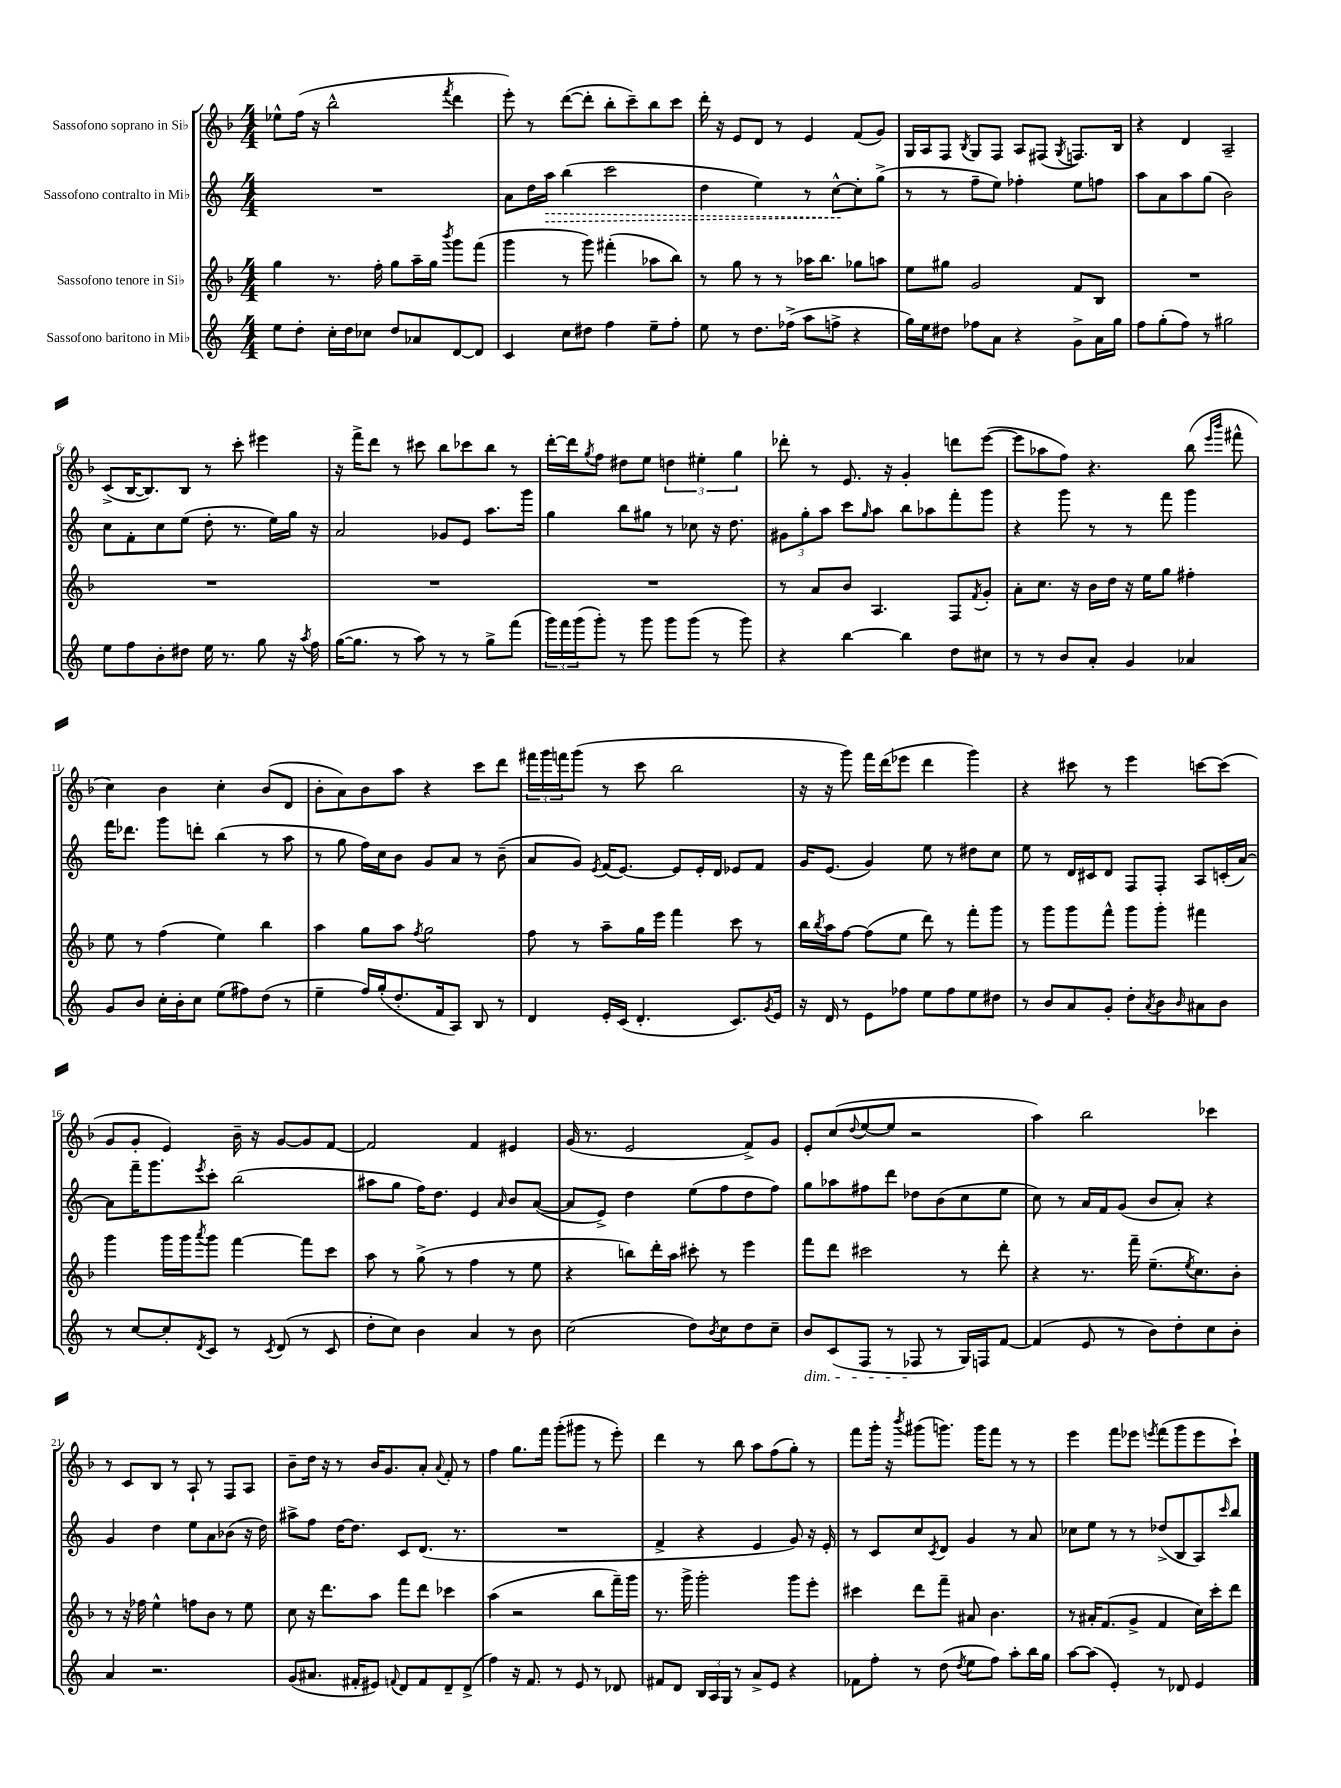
<<
\new StaffGroup <<
\new Staff = "s0" \with { instrumentName = "Sassofono soprano in Sib" } {
    \clef treble \key f \major \numericTimeSignature \time 4/4
    ees''8-^ f''16( r16 bes''2-^ \acciaccatura { f'''8 } d'''4 |
    e'''8-.) r8 d'''8~( d'''8-. bes''8-. c'''8--) bes''8 c'''8 |
    d'''16-. r16 e'8 d'8 r8 e'4 f'8( g'8) |
    g16 a16 f8 \acciaccatura { bes8 } g8 f8 a8 fis8( \acciaccatura { g8 } f8.) bes16 |
    r4 d'4 a2-- |
    c'8->( bes16~ bes8.) bes8 r8 c'''8-. eis'''4 |
    r16 f'''16-> d'''8 r8 cis'''8 bes''8 ces'''8 bes''8 r8 |
    d'''16~-. d'''16 \acciaccatura { g''8 } f''8 dis''8 e''8 \tuplet 3/2 { d''4 eis''4-. g''4 } |
    des'''8-. r8 e'8. r16 g'4-. d'''8 e'''8~( |
    e'''8 aes''8 f''8) r4. bes''8( \grace { e'''16 bes'''16 } fis'''8-^ |
    c''4) bes'4 c''4-. bes'8( d'8 |
    bes'8-. a'8) bes'8 a''8 r4 c'''8 d'''8 |
    \tuplet 3/2 { fis'''16 g'''16 f'''16 } g'''8( r8 c'''8 bes''2 |
    r16 r16 g'''8) f'''16 d'''16( ees'''8 d'''4 g'''4) |
    r4 cis'''8 r8 e'''4 c'''8~ c'''8( |
    g'8 g'8-. e'4) bes'16-- r16 g'8~ g'8 f'8~ |
    f'2 f'4 eis'4 |
    g'16( r8. e'2 f'8->) g'8 |
    e'8-. c''8( \appoggiatura { d''8 } e''8~ e''8 r2 |
    a''4) bes''2 ces'''4 |
    r8 c'8 bes8 r8 a8-! r8 f8 a8 |
    bes'8-- d''16 r16 r8 bes'16 g'8. a'8-. \appoggiatura { a'8 } f'8-. r8 |
    f''4 g''8. f'''16 g'''8-.( gis'''8 r8 e'''8-.) |
    d'''4 r8 bes''8 a''8 f''8( g''8-.) r8 |
    f'''8 g'''16-. r16 \acciaccatura { bes'''8 } gis'''8( g'''8.) g'''16 f'''8 r8 r8 |
    e'''4 f'''8 ees'''8 \acciaccatura { e'''8 } f'''8( g'''8 e'''8 c'''8-!) \bar "|." |
}
\new Staff = "s1" \with { instrumentName = "Sassofono contralto in Mib" } {
    \clef treble \key c \major \numericTimeSignature \time 4/4
    R1 |
    a'8 d''16 \once \override Hairpin.style = #'dashed-line a''16\> b''4( c'''2 |
    d''4 e''4) r8 c''8~-^\! c''8-. g''8->( |
    r8 r8 f''8-- e''8) fes''4-. e''8 f''8 |
    a''8 a'8 a''8 g''8( b'2) |
    c''8 f'8-. c''8 e''8( d''8-. r8. e''16) g''16 r16 |
    a'2 ges'8 e'8 a''8. g'''16 |
    g''4 b''8 gis''8 r8 ces''8 r16 d''8. |
    \tuplet 3/2 { gis'8 g''8-. a''8 } c'''8 \grace { g''16 } a''8 b''8 aes''8 f'''8-. g'''8 |
    r4 g'''8 r8 r8 f'''8 g'''4 |
    f'''16 des'''8. g'''8 d'''8-. b''4( r8 a''8 |
    r8 g''8 f''16) c''16 b'8 g'8 a'8 r8 b'8--( |
    a'8 g'8) \acciaccatura { e'8 } f'16( e'8.~) e'8 e'16-. d'16 ees'8 f'8 |
    g'16 e'8.( g'4) e''8 r8 dis''8 c''8 |
    e''8 r8 d'16 cis'16 d'8 f8 f8-. a8 c'16-.( a'16~) |
    a'8 f'''16-- g'''8. \acciaccatura { e'''8 } c'''8-. b''2( |
    ais''8 g''8 f''16) d''8. e'4 \grace { a'16 } b'8 a'8~( |
    a'8 e'8->) d''4 e''8( f''8 d''8 f''8) |
    g''8 aes''8 fis''8 d'''8 des''8 b'8( c''8 e''8 |
    c''8) r8 a'16 f'16 g'8( b'8 a'8-.) r4 |
    g'4 d''4 e''8 a'8 bes'8( r16 d''16) |
    ais''8-> f''8 d''16~ d''8. c'8 d'8.( r8. |
    R1 |
    f'4-> r4 e'4 g'8) r16 e'16-. |
    r8 c'8 c''8 \acciaccatura { c'8 } d'8 g'4 r8 a'8 |
    ces''8 e''8 r8 r8 des''8->( b8 a8) \grace { c'''16 } b''8 \bar "|." |
}
\new Staff = "s2" \with { instrumentName = "Sassofono tenore in Sib" } {
    \clef treble \key f \major \numericTimeSignature \time 4/4
    g''4 r8. f''16-. g''8 a''16-- g''16 \acciaccatura { bes'''8 } g'''8 f'''8( |
    g'''4 r8 g'''8) fis'''4-.( aes''8 bes''8) |
    r8 g''8 r8 r8 aes''16 bes''8. ges''8 a''8 |
    e''8 gis''8 g'2 f'8 bes8 |
    R1 |
    R1 |
    R1 |
    R1 |
    r8 a'8 bes'8 a4. f8 \acciaccatura { f'8 } g'8-. |
    a'8-. c''8. r16 bes'16 d''16 r16 e''16 g''8 fis''4-. |
    e''8 r8 f''4( e''4) bes''4 |
    a''4 g''8 a''8 \acciaccatura { f''8 } g''2 |
    f''8 r8 a''8-- g''16 e'''16 f'''4 c'''8 r8 |
    bes''16 \acciaccatura { bes''8 } a''16 f''8~ f''8( e''8 d'''8) r8 f'''8-. g'''8 |
    r8 g'''8 g'''8 f'''8-^ g'''8 g'''8-. fis'''4 |
    g'''4 g'''16 g'''16 \acciaccatura { a'''8 } g'''8 f'''4~ f'''8 c'''8 |
    a''8 r8 g''8->( r8 f''4 r8 e''8 |
    r4 b''8) d'''16-. a''16 cis'''8-. r8 e'''4 |
    f'''8 d'''8 cis'''2 r8 d'''8-. |
    r4 r8. f'''16-- e''8.--( \acciaccatura { e''8 } c''8.) bes'8-. |
    r8 r16 fes''16 e''4-^ f''8 bes'8 r8 e''8 |
    c''8 r16 d'''8. a''8 f'''8 d'''8 ces'''4 |
    a''4( r2 bes''8 f'''16--) g'''16 |
    r8. g'''16-> g'''2-. g'''8 e'''8-. |
    cis'''4 d'''8 f'''8-- ais'8 bes'4. |
    r8 ais'16-. f'8.( g'8-> f'4 c''16) c'''16-. d'''8 \bar "|." |
}
\new Staff = "s3" \with { instrumentName = "Sassofono baritono in Mib" } {
    \clef treble \key c \major \numericTimeSignature \time 4/4
    e''8 d''8-. c''16-. d''16 ces''8 d''8 aes'8 d'8~ d'8 |
    c'4 c''8 dis''8 f''4 e''8-- f''8-. |
    e''8 r8 d''8. fes''16->( a''8 f''8-> r4 |
    g''16) e''16 dis''8 fes''8 a'8 r4 g'8-> a'16 g''16 |
    f''8 g''8-.( f''8) r8 gis''2 |
    e''8 f''8 b'8-. dis''8 e''16 r8. g''8 r16 \acciaccatura { a''8 } f''16 |
    g''16~( g''8. r8 a''8) r8 r8 g''8-> f'''8( |
    \tuplet 3/2 { g'''16) f'''16 g'''16( } g'''8-.) r8 g'''8 g'''8 g'''8( r8 g'''8) |
    r4 b''4~ b''4 d''8 cis''8 |
    r8 r8 b'8 a'8-. g'4 aes'4 |
    g'8 b'8 c''16-. b'16-. c''8 e''8( fis''8) d''8( r8 |
    e''4-- f''16) g''16-.( d''8.-. f'16 a8) b8 r8 |
    d'4 e'16-. c'16( d'4.-. c'8.) \acciaccatura { g'8 } e'16 |
    r16 d'16 r8 e'8 fes''8 e''8 fes''8 e''8 dis''8 |
    r8 b'8 a'8 g'8-. d''8-. \acciaccatura { a'8 } b'8 \grace { b'16 } ais'8 b'8 |
    r8 c''8~ c''8-. \acciaccatura { d'8 } c'8 r8 \acciaccatura { c'8 } d'8( r8 c'8 |
    d''8-. c''8) b'4 a'4 r8 b'8 |
    c''2( d''8) \acciaccatura { b'8 } c''8 d''8 c''8-- |
    b'8\dim c'8( f8 r8 fes8\! r8 g16) f16 f'8~ |
    f'4( e'8 r8 b'8) d''8-. c''8 b'8-. |
    a'4 r2. |
    g'8( ais'8. fis'16-. eis'8) \appoggiatura { f'8 } d'8 f'8 d'8-- d'8->( |
    f''4) r16 f'8. r8 e'8 r8 des'8 |
    fis'8 d'8 \tuplet 3/2 { b16 a16 g16 } r8 a'8-> e'8 r4 |
    fes'8 f''8-. r8 d''8( \acciaccatura { d''8 } e''8 f''8) a''8-. b''16 g''16 |
    a''8~ a''8( e'4-.) r8 des'8 e'4 \bar "|." |
}
>>
>>
